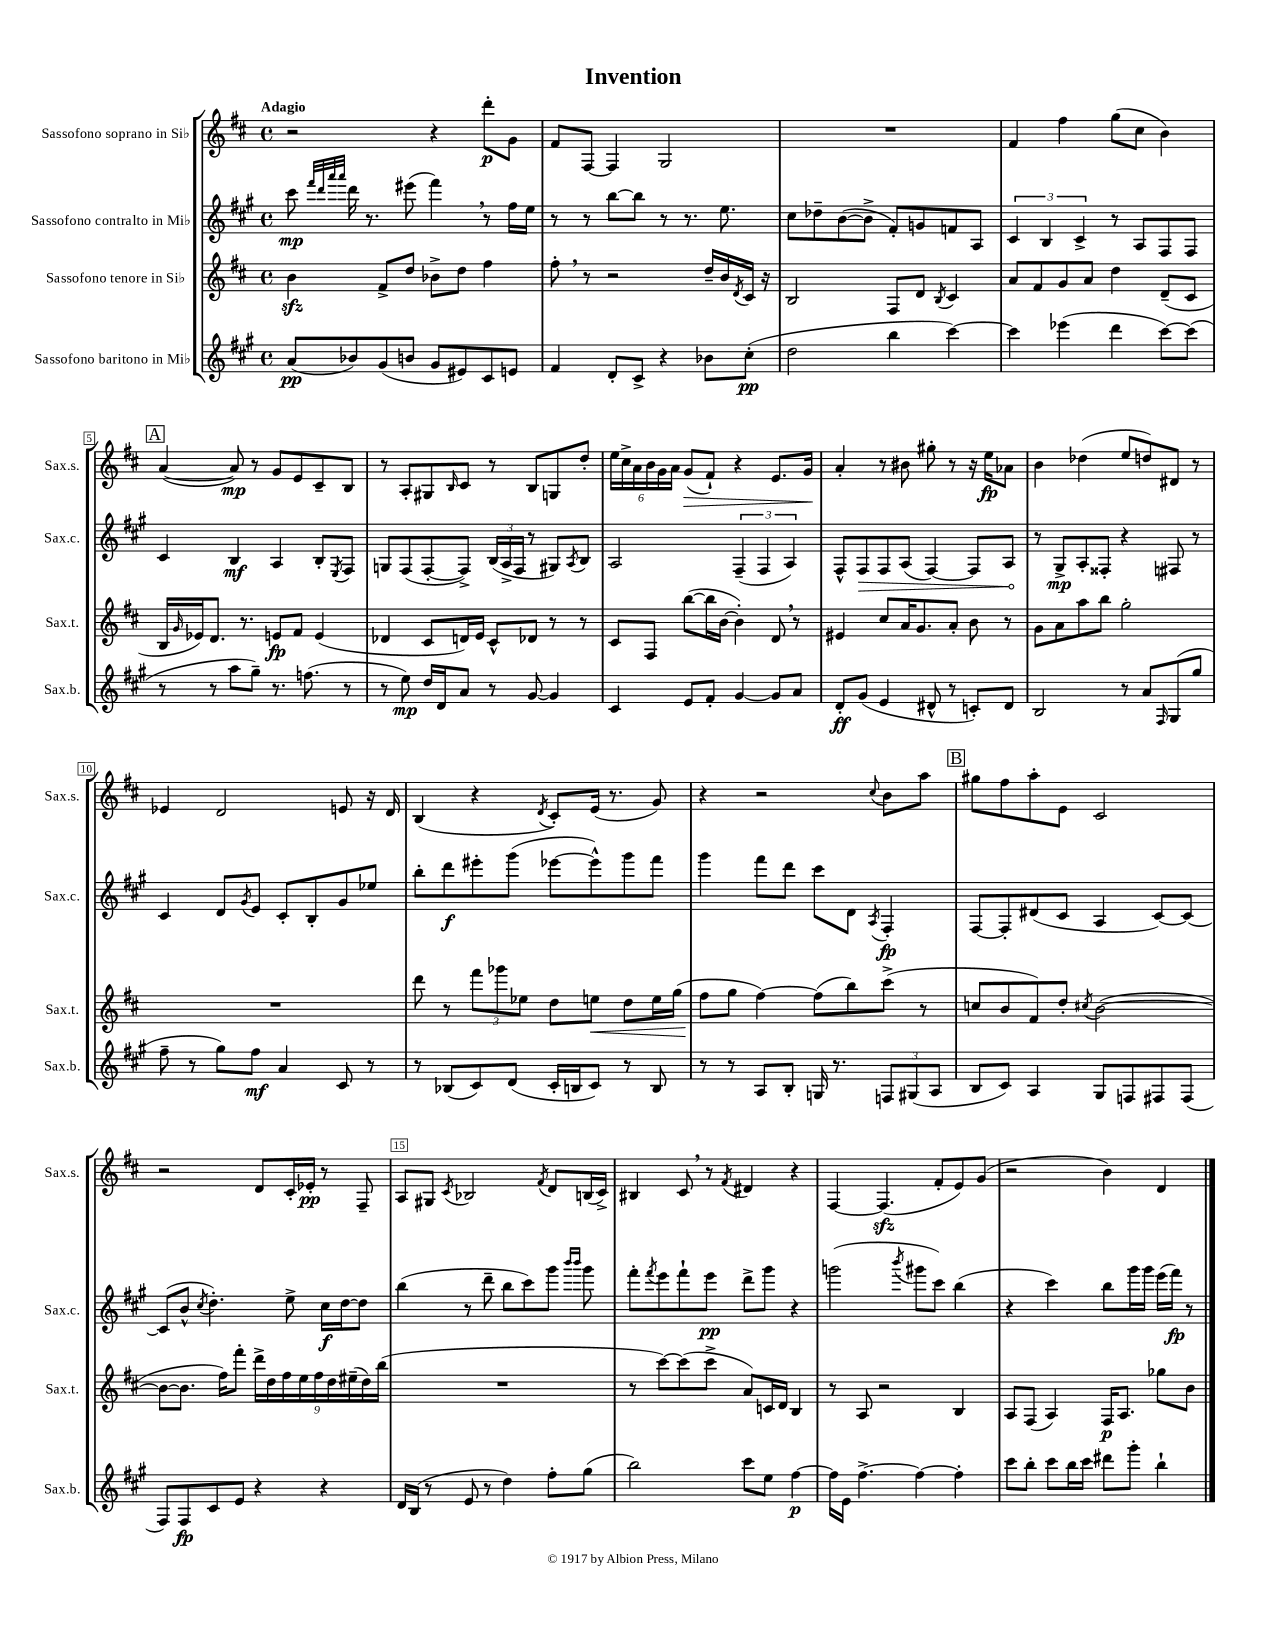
\header { title = "Invention" }
<<
\new StaffGroup <<
\new Staff = "s0" \with { instrumentName = "Sassofono soprano in Sib" shortInstrumentName = "Sax.s." } {
    \clef treble \key d \major \defaultTimeSignature \time 4/4 \tempo "Adagio"
    r2 r4 d'''8-.\p g'8 |
    fis'8 fis8~ fis4 g2 |
    R1 |
    fis'4 fis''4 g''8( cis''8 b'4) |
    \mark \markup { \box "A" } a'4~( a'8\mp) r8 g'8 e'8 cis'8-- b8 |
    r8 a8-. gis8 \grace { b16 } cis'8 r8 b8 g8 d''8-. |
    \tuplet 6/4 { e''16 cis''16-> a'16 b'16 g'16 a'16 } g'8\>( fis'8-!) r4 e'8. g'16\! |
    a'4-. r8 bis'8 gis''8-. r8 r16 e''16\fp aes'8 |
    b'4 des''4( e''8 d''8) dis'8 r8 |
    ees'4 d'2 e'8 r16 d'16 |
    b4( r4 \acciaccatura { d'8 } cis'8-.) e'16( r8. g'8) |
    r4 r2 \appoggiatura { cis''8 } b'8 a''8 |
    \mark \markup { \box "B" } gis''8 fis''8 a''8-. e'8 cis'2 |
    r2 d'8 cis'16-. ees'16-.\pp r8 fis8-- |
    a8 gis8 \acciaccatura { cis'8 } bes2 \acciaccatura { fis'8 } d'8 b16( cis'16->) |
    bis4 cis'8 \breathe r8 \acciaccatura { fis'8 } dis'4 r4 |
    fis4~ fis4.\sfz( fis'8-. e'8) g'8( |
    r2 b'4) d'4 \bar "|." |
}
\new Staff = "s1" \with { instrumentName = "Sassofono contralto in Mib" shortInstrumentName = "Sax.c." } {
    \clef treble \key a \major \defaultTimeSignature \time 4/4
    cis'''8\mp \grace { fis'''32 d'''32 a'''32 a'''32 } d'''16 r8. eis'''8( fis'''4) \breathe r8 fis''16 e''16 |
    r8 r8 b''8~ b''8 r8 r8. e''8. |
    cis''8 des''8-- b'8~( b'8-> fis'8-.) g'8 f'8 a8 |
    \tuplet 3/2 { cis'4 b4 cis'4-> } r8 a8 fis8 fis8 |
    \mark \markup { \box "A" } cis'4 b4\mf a4 b8-. \acciaccatura { e8 } fis8 |
    g8 fis8( fis8~-. fis8->) \tuplet 3/2 { b16( a16-> fis16 } r8 gis8) \acciaccatura { a8 } b8 |
    a2 \tuplet 3/2 { fis4--( fis4 a4) } |
    fis8-^ \once \override Hairpin.circled-tip = ##t fis8\> fis8 a8( fis4~) fis8 a8\! |
    r8 gis8->\mp a8-. fisis8-. r4 fis8 r8 |
    cis'4 d'8 \acciaccatura { gis'8 } e'8 cis'8-. b8-. gis'8 ees''8 |
    b''8-. d'''8\f eis'''8-. gis'''8( ees'''8~ ees'''8-^) gis'''8 fis'''8 |
    gis'''4 fis'''8 d'''8 cis'''8 d'8 \acciaccatura { a8 } fis4-.\fp |
    \mark \markup { \box "B" } fis8~ fis8-. dis'8( cis'8 a4 cis'8~) cis'8~ |
    cis'8( b'8-^ \acciaccatura { cis''8 } d''4.-.) e''8-> cis''16\f d''16~ d''8 |
    b''4( r8 d'''8-- b''8 cis'''8) gis'''8 \grace { b'''16 b'''16 } gis'''8 |
    fis'''8-. \acciaccatura { fis'''8 } e'''8 fis'''8-! e'''8\pp d'''8-> gis'''8 r4 |
    g'''2( \acciaccatura { b'''8 } gis'''8 cis'''8) b''4( |
    r4 cis'''4) b''8 gis'''16 gis'''16 e'''16( fis'''16\fp) r8 \bar "|." |
}
\new Staff = "s2" \with { instrumentName = "Sassofono tenore in Sib" shortInstrumentName = "Sax.t." } {
    \clef treble \key d \major \defaultTimeSignature \time 4/4
    b'4\sfz fis'8-> d''8 bes'8-> d''8 fis''4 |
    fis''8-. \breathe r8 r2 d''16-- b'16 \acciaccatura { d'8 } cis'16 r16 |
    b2 fis8 d'8 \acciaccatura { b8 } cis'4 |
    a'8 fis'8 g'8 a'8 d''4 d'8--( cis'8 |
    \mark \markup { \box "A" } b16 \grace { g'16 } ees'16) d'8. r8. e'8\fp fis'8 e'4( |
    des'4 cis'8 d'16) e'16 cis'8-^ des'8 r8 r8 |
    cis'8 fis8 b''8~( b''16 b'16~ b'4-.) d'8 \breathe r8 |
    eis'4 cis''8 a'16 g'8. a'8-. b'8 r8 |
    g'8 a'8 a''8 b''8 g''2-. |
    R1 |
    d'''8 r8 \tuplet 3/2 { fis'''8 ges'''8 ees''8 } d''8 e''8\< d''8 e''16 g''16( |
    fis''8\! g''8 fis''4~) fis''8( b''8) cis'''8->( r8 |
    \mark \markup { \box "B" } c''8 b'8 fis'8) d''8-. \acciaccatura { cis''8 } b'2~( |
    b'8~ b'8. fis''16) fis'''8-. \tuplet 9/8 { d'''16-> d''16 fis''16 e''16 fis''16 d''16 eis''16--( d''16) b''16( } |
    R1 |
    r8 cis'''8~) cis'''8( cis'''8-> a'8) c'16 d'16 b4 |
    r8 a8 r2 b4 |
    a8 fis8( a4) fis16\p a8. ges''8 b'8 \bar "|." |
}
\new Staff = "s3" \with { instrumentName = "Sassofono baritono in Mib" shortInstrumentName = "Sax.b." } {
    \clef treble \key a \major \defaultTimeSignature \time 4/4
    a'8\pp( bes'8) gis'8( b'8 gis'8 eis'8) cis'8 e'8 |
    fis'4 d'8-. cis'8-> r4 bes'8 cis''8-.\pp( |
    d''2 b''4 cis'''4~) |
    cis'''4 ees'''4( d'''4 cis'''8~) cis'''8( |
    \mark \markup { \box "A" } r8 r8 a''8 gis''8--) r8. f''8.( r8 |
    r8 e''8\mp) d''16 d'16 a'8 r8 gis'8~ gis'4 |
    cis'4 e'8 fis'8-. gis'4~ gis'8 a'8 |
    d'8-.\ff gis'8( e'4 dis'8-^ r8 c'8-.) dis'8 |
    b2 r8 a'8 \grace { fis16 } gis8( gis''8 |
    fis''8-- r8 gis''8) fis''8\mf a'4 cis'8 r8 |
    r8 bes8( cis'8) d'8( cis'16-. b16 cis'8) r8 b8 |
    r8 r8 a8 b8-. g16 r8. \tuplet 3/2 { f8 gis8( a8 } |
    \mark \markup { \box "B" } b8 cis'8) a4 gis8 f8 fis8 fis8( |
    fis8) fis8\fp cis'8 e'8 r4 r4 |
    d'16 b16( r8 e'8 r8 d''4) fis''8-. gis''8( |
    b''2) cis'''8 e''8 fis''4~\p |
    fis''16 e'16 fis''4.~-> fis''4~ fis''4-. |
    cis'''8 b''8-. cis'''8 b''16 cis'''16 dis'''8 gis'''8-. b''4-! \bar "|." |
}
>>
>>
\layout { \context { \Score \override BarNumber.break-visibility = ##(#f #t #t) barNumberVisibility = #(every-nth-bar-number-visible 5) \override BarNumber.stencil = #(make-stencil-boxer 0.1 0.3 ly:text-interface::print) } }
